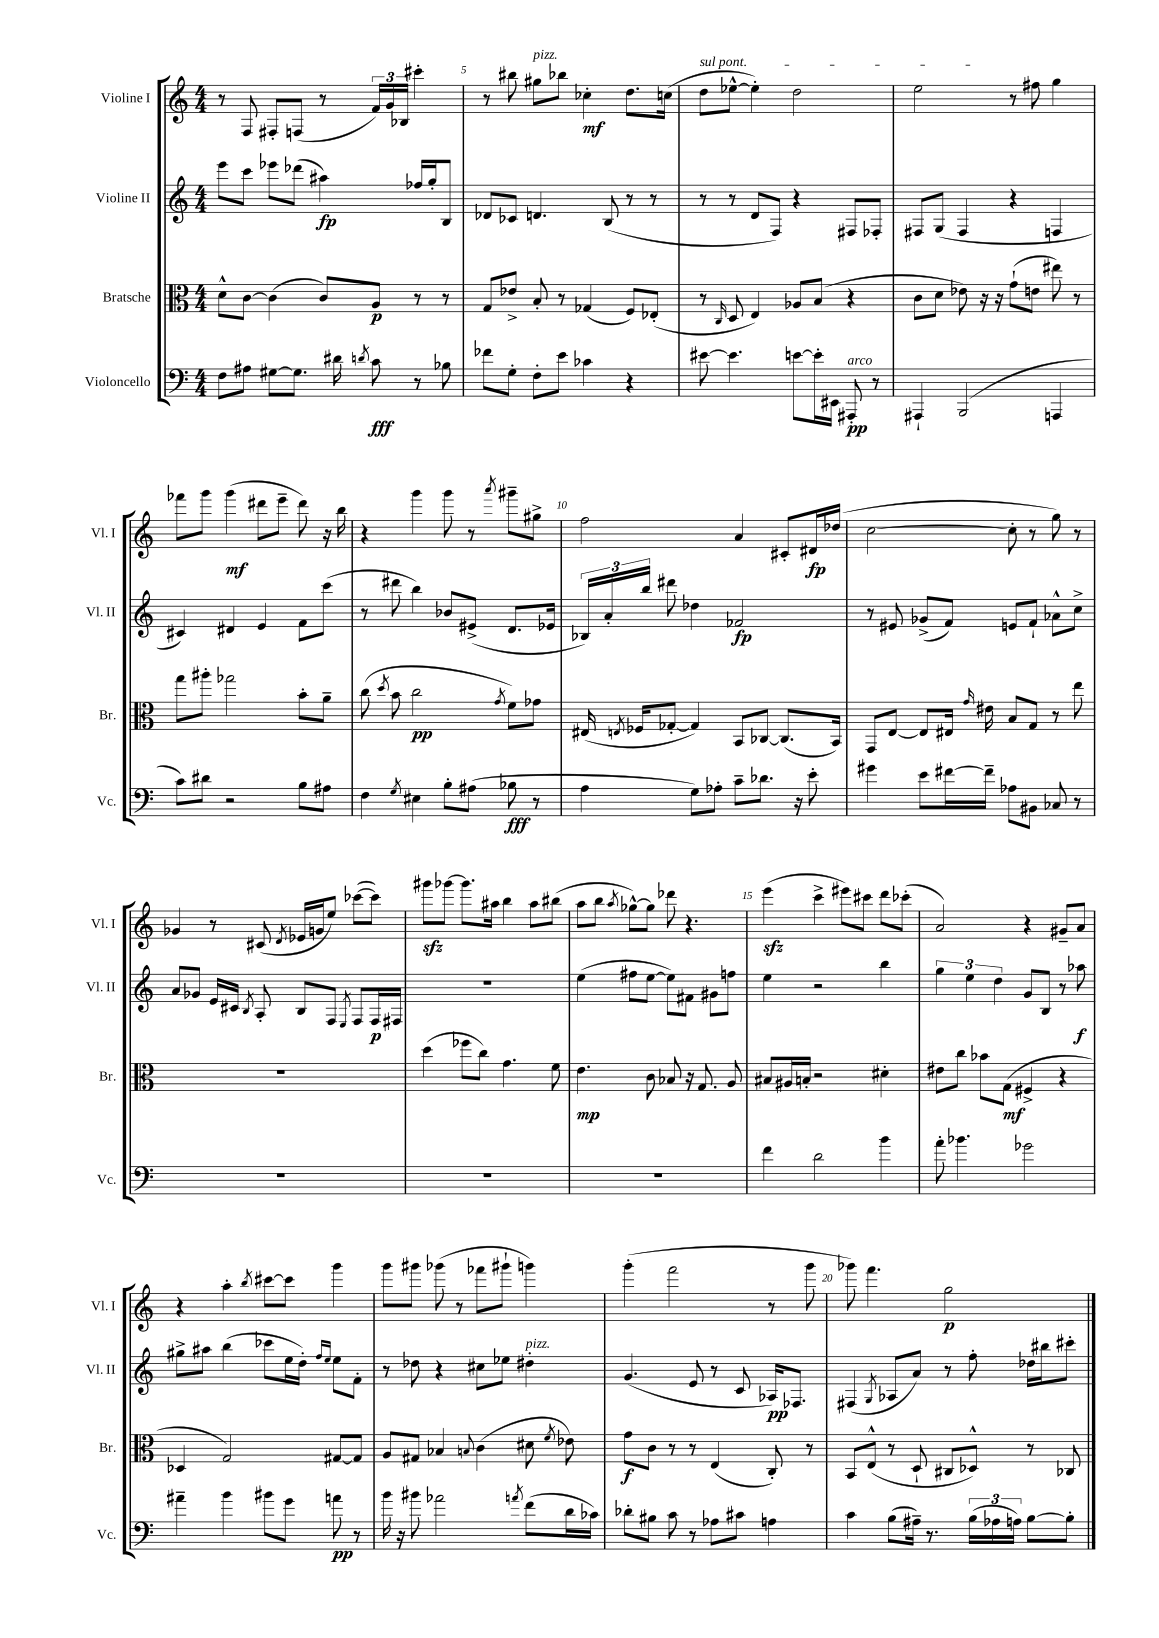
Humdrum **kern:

**kern	**dynam	**kern	**dynam	**kern	**dynam	**kern	**dynam
*part4	*part4	*part3	*part3	*part2	*part2	*part1	*part1
*staff4	*staff4	*staff3	*staff3	*staff2	*staff2	*staff1	*staff1
*I"Violoncello	*	*I"Bratsche	*	*I"Violine II	*	*I"Violine I	*
*I'Vc.	*	*I'Br.	*	*I'Vl. II	*	*I'Vl. I	*
*clefF4	*	*clefC3	*	*clefG2	*	*clefG2	*
*k[]	*	*k[]	*	*k[]	*	*k[]	*
*M4/4	*	*M4/4	*	*M4/4	*	*M4/4	*
=4	=4	=4	=4	=4	=4	=4	=4
8F\L	.	8d^^\L	.	8eee\L	.	8r	.
8A#X\J	.	[8c\J	.	8ccc\J	.	8F/	.
[8G#X\L	.	(4c\]	.	8eee-X\L	.	8F#X'/L	.
8.G#\J]	.	.	.	(8ddd-X\J	.	(8Fn/J	.
.	.	8c/L)	.	4aa#X\)	fp	8r	.
16d#X\	.	.	.	.	.	.	.
8qdn/	.	.	.	.	.	.	.
8c\	fff	8A/J	p	.	.	24f/LL)	.
.	.	.	.	.	.	24g/	.
.	.	.	.	.	.	24B-X/JJ	.
8r	.	8r	.	16ff-X/LL	.	4ccc#X'\	.
.	.	.	.	16gg'/J	.	.	.
8B-X\	.	8r	.	8B/J	.	.	.
=5	=5	=5	=5	=5	=5	=5	=5
8f-X\L	.	8G/L	.	8d-X/L	.	8r	.
8G'\J	.	8e-X^/J	.	8c-X/J	.	8bb#X\	.
!	!	!	!	!	!	!LO:TX:a:i:t=pizz.	!
8F'\L	.	8B'/	.	4.dn/	.	8gg#X\L	.
8e\J	.	8r	.	.	.	8bb-X\J	.
4c-X\	.	(4G-X/	.	.	.	4cc-X'\	mf
.	.	.	.	(8B/	.	.	.
4r	.	8F/L)	.	8r	.	8.dd\L	.
.	.	(8E-X'/J	.	8r	.	.	.
.	.	.	.	.	.	(16ccn\Jk	.
=6	=6	=6	=6	=6	=6	=6	=6
!	!	!	!	!	!	!LO:TX:a:i:t=sul pont.	!
[8e#X\	.	8r	.	8r	.	8dd\L	.
.	.	16qqC/	.	.	.	.	.
4.e#\]	.	8D/	.	8r	.	[8ee-X^^\J	.
.	.	4E/)	.	8d/L	.	4ee-'\])	.
.	.	.	.	8F/J)	.	.	.
[8en\L	.	8A-X/L	.	4r	.	2dd\	.
16e'\L]	.	(8B/J	.	.	.	.	.
16EE#X\JJ	.	.	.	.	.	.	.
!LO:TX:a:i:t=arco	!	!	!	!	!	!	!
8AAA#X'/	pp	4r	.	8F#X/L	.	.	.
8r	.	.	.	8F-X'/J	.	.	.
=7	=7	=7	=7	=7	=7	=7	=7
4AAA#X`/	.	8c\L	.	8F#X/L	.	2ee\	.
.	.	8d\J	.	(8G/J	.	.	.
(2BBB/	.	8e-X\)	.	4F#/	.	.	.
.	.	16r	.	.	.	.	.
.	.	16r	.	.	.	.	.
.	.	(8g`\L	.	4r	.	8r	.
.	.	8en\J	.	.	.	8ff#X\	.
4AAAn/	.	8ee#X\)	.	4Fn/	.	4gg\	.
.	.	8r	.	.	.	.	.
!!LO:LB:g=z
=8	=8	=8	=8	=8	=8	=8	=8
8c\L)	.	8gg\L	.	4c#X/)	.	8fff-X\L	.
8d#X\J	.	8aa#X'\J	.	.	.	8ggg\J	.
2r	.	2gg-X\	.	4d#X/	.	(4ggg\	mf
.	.	.	.	4e/	.	8ddd#X\L	.
.	.	.	.	.	.	8eee~\J	.
8B\L	.	8b'\L	.	8f\L	.	8ddd#\)	.
8A#X\J	.	8a~\J	.	(8ccc\J	.	16r	.
.	.	.	.	.	.	16bb\	.
=9	=9	=9	=9	=9	=9	=9	=9
4F\	.	(8cc\	.	8r	.	4r	.
.	.	8qdd/	.	.	.	.	.
.	.	8b\	.	8ddd#X\	.	.	.
8qG/	.	.	.	.	.	.	.
4E#X\	.	2cc\	pp	4bb\)	.	4ggg\	.
8B'\L	.	.	.	8b-X/L	.	8ggg\	.
(8A#X\J	.	.	.	(8e#X^/J	.	8r	.
.	.	8qg/	.	.	.	8qaaa/	.
8B-X\	fff	8f\L)	.	8.d/L	.	8ggg#X~\L	.
8r	.	8g-X\J	.	.	.	8gg#X^\J	.
.	.	.	.	16e-X/Jk	.	.	.
=10	=10	=10	=10	=10	=10	=10	=10
4A\	.	(16E#X/	.	24B-X/LL)	.	2ff\	.
.	.	.	.	24a'/	.	.	.
.	.	8qEn/	.	.	.	.	.
.	.	16F-X/KL	.	.	.	.	.
.	.	.	.	24bb/JJ	.	.	.
.	.	[8G-X'/J	.	8ddd#X\	.	.	.
8G\L)	.	4G-/])	.	4dd-X\	.	.	.
8A-X'\J	.	.	.	.	.	.	.
8c~\L	.	8BB/L	.	2f-X/	fp	4a/	.
8.d-X\J	.	[8C-X/J	.	.	.	.	.
.	.	(8.C-/L]	.	.	.	8c#X'/L	.
16r	.	.	.	.	.	.	.
8e'\	.	.	.	.	.	16d#X/L	fp
.	.	16BB/Jk)	.	.	.	(16dd-X/JJ	.
=11	=11	=11	=11	=11	=11	=11	=11
4g#X\	.	8GG/L	.	8r	.	[2cc\	.
.	.	[8E/J	.	8e#X/	.	.	.
8e\L	.	8E/L]	.	(8g-X^/L	.	.	.
[16f#X\L	.	16E#X/Jk	.	8f/J)	.	.	.
.	.	16qqg/	.	.	.	.	.
16f#~\JJ]	.	16e#X\	.	.	.	.	.
8A-X\L	.	8B/L	.	8en/L	.	8cc'\]	.
8BB#X\J	.	8G/J	.	8f`/J	.	8r	.
8C-X/	.	8r	.	8a-X^^\L	.	8gg\)	.
8r	.	8ee\	.	8cc^\J	.	8r	.
!!LO:LB:g=z
=12	=12	=12	=12	=12	=12	=12	=12
1r	.	1r	.	8a/L	.	4g-X/	.
.	.	.	.	8g-X/J	.	.	.
.	.	.	.	16e/LL	.	8r	.
.	.	.	.	16c#X/JJ	.	.	.
.	.	.	.	8qB/	.	.	.
.	.	.	.	8A'/	.	(8c#X/	.
.	.	.	.	.	.	8qd/	.
.	.	.	.	8B/L	.	16e-X/LL	.
.	.	.	.	.	.	16gn/J	.
.	.	.	.	8F/J	.	8ee/J)	.
.	.	.	.	8qE/	.	.	.
.	.	.	.	8F/L	.	([8ccc-X\L	.
.	.	.	.	16F/L	p	8ccc-\J])	.
.	.	.	.	16F#X/JJ	.	.	.
=13	=13	=13	=13	=13	=13	=13	=13
1r	.	(4dd\	.	1r	.	8ggg#Xzz\L	.
.	.	.	.	.	.	[8ggg-X\J	.
.	.	8ff-X\L	.	.	.	8.ggg-\L]	.
.	.	8cc\J)	.	.	.	.	.
.	.	.	.	.	.	16aa#X\Jk	.
.	.	4.g\	.	.	.	4bb\	.
.	.	.	.	.	.	8aa#\L	.
.	.	8f\	.	.	.	(8bb#X\J	.
=14	=14	=14	=14	=14	=14	=14	=14
1r	.	4.e\	mp	(4ee\	.	8aa\L	.
.	.	.	.	.	.	8bb\J	.
.	.	.	.	.	.	8qaa/	.
.	.	.	.	8ff#X\L	.	[8gg-X^^\L)	.
.	.	8c\	.	[8ee\J	.	8gg-\J]	.
.	.	8B-X/	.	8ee\L])	.	8ddd-X\	.
.	.	16r	.	8f#X\J	.	4.r	.
.	.	8.G/	.	.	.	.	.
.	.	.	.	8g#X\L	.	.	.
.	.	8A/	.	8ffn\J	.	.	.
=15	=15	=15	=15	=15	=15	=15	=15
4f\	.	8B#X/L	.	4ee\	.	(4eeezz\	.
.	.	16A#X/L	.	.	.	.	.
.	.	16Bn'/JJ	.	.	.	.	.
2d\	.	2r	.	2r	.	4ccc^\	.
.	.	.	.	.	.	8eee#X\L)	.
.	.	.	.	.	.	8ccc#X\J	.
4b\	.	4d#X'\	.	4bb\	.	8ddd\L	.
.	.	.	.	.	.	(8ccc-X'\J	.
=16	=16	=16	=16	=16	=16	=16	=16
8a'\	.	8e#X\L	.	6gg\	.	2a/)	.
4.b-X\	.	8cc\J	.	.	.	.	.
.	.	.	.	6ee\	.	.	.
.	.	8b-X\L	.	.	.	.	.
.	.	.	.	6dd\	.	.	.
.	.	(8G\J	mf	.	.	.	.
2g-X\	.	4F#X^/	.	8g/L	.	4r	.
.	.	.	.	8B/J	.	.	.
.	.	4r	.	8r	.	8g#X~/L	.
.	.	.	.	8aa-X\	f	8a/J	.
!!LO:LB:g=z
=17	=17	=17	=17	=17	=17	=17	=17
4a#X~\	.	4D-X/	.	8gg#X^\L	.	4r	.
.	.	.	.	8aa#X\J	.	.	.
4b\	.	2G/)	.	(4bb\	.	4aa'\	.
.	.	.	.	.	.	8qbb/	.
8b#X\L	.	.	.	8ccc-X\L	.	[8ccc#X\L	.
8g\J	.	.	.	16ee\L	.	8ccc#\J]	.
.	.	.	.	16dd'\JJ)	.	.	.
.	.	.	.	16qqff/LL	.	.	.
.	.	.	.	16qqee/JJ	.	.	.
8an\	pp	[8G#X/L	.	8ee\L	.	4ggg\	.
8r	.	8G#/J]	.	8f'\J	.	.	.
=18	=18	=18	=18	=18	=18	=18	=18
16b\	.	8A/L	.	8r	.	8ggg\L	.
16r	.	.	.	.	.	.	.
8b#X\	.	8G#X/J	.	8dd-X\	.	8ggg#X\J	.
2a-X\	.	4B-X/	.	4r	.	(8ggg-X\	.
.	.	.	.	.	.	8r	.
.	.	8qqBn/	.	.	.	.	.
.	.	(4c\	.	8cc#X\L	.	8fff-X\L	.
.	.	.	.	8ee-X\J	.	8ggg#X`\J	.
8qan/	.	.	.	.	.	.	.
!	!	!	!	!LO:TX:a:i:t=pizz.	!	!	!
(8f\L	.	8d#X\	.	4dd#X'\	.	4gggn\)	.
.	.	8qf/	.	.	.	.	.
16d\L	.	8e-X\)	.	.	.	.	.
16c-X\JJ)	.	.	.	.	.	.	.
=19	=19	=19	=19	=19	=19	=19	=19
8d-X'\L	.	8g\L	f	(4.g/	.	(4ggg'\	.
8B#X\J	.	8c\J	.	.	.	.	.
8c\	.	8r	.	.	.	2fff\	.
8r	.	8r	.	8e/	.	.	.
8A-X\L	.	(4E/	.	8r	.	.	.
8c#X\J	.	.	.	8c/	.	.	.
4An\	.	8C'/)	.	16A-X/KL)	pp	8r	.
.	.	.	.	8.F-X/J	.	.	.
.	.	8r	.	.	.	8ggg\	.
=20	=20	=20	=20	=20	=20	=20	=20
4c\	.	8BB/L	.	(4F#X/	.	8ggg-X\)	.
.	.	(8E^^/J	.	.	.	4.fff\	.
.	.	.	.	8qG/	.	.	.
(8B\L	.	8r	.	8A-X/L	.	.	.
16A#X~\Jk)	.	8D`/	.	8a/J)	.	.	.
8.r	.	.	.	.	.	.	.
.	.	8C#X/L	.	8r	.	2gg\	p
(24B\LL	.	8D-X^^/J)	.	8ff'\	.	.	.
24A-X\	.	.	.	.	.	.	.
24An\JJ)	.	.	.	.	.	.	.
[8B\L	.	8r	.	16dd-X\LL	.	.	.
.	.	.	.	16bb#X\J	.	.	.
8B'\J]	.	8C-X/	.	8ccc#X'\J	.	.	.
==	==	==	==	==	==	==	==
*-	*-	*-	*-	*-	*-	*-	*-
